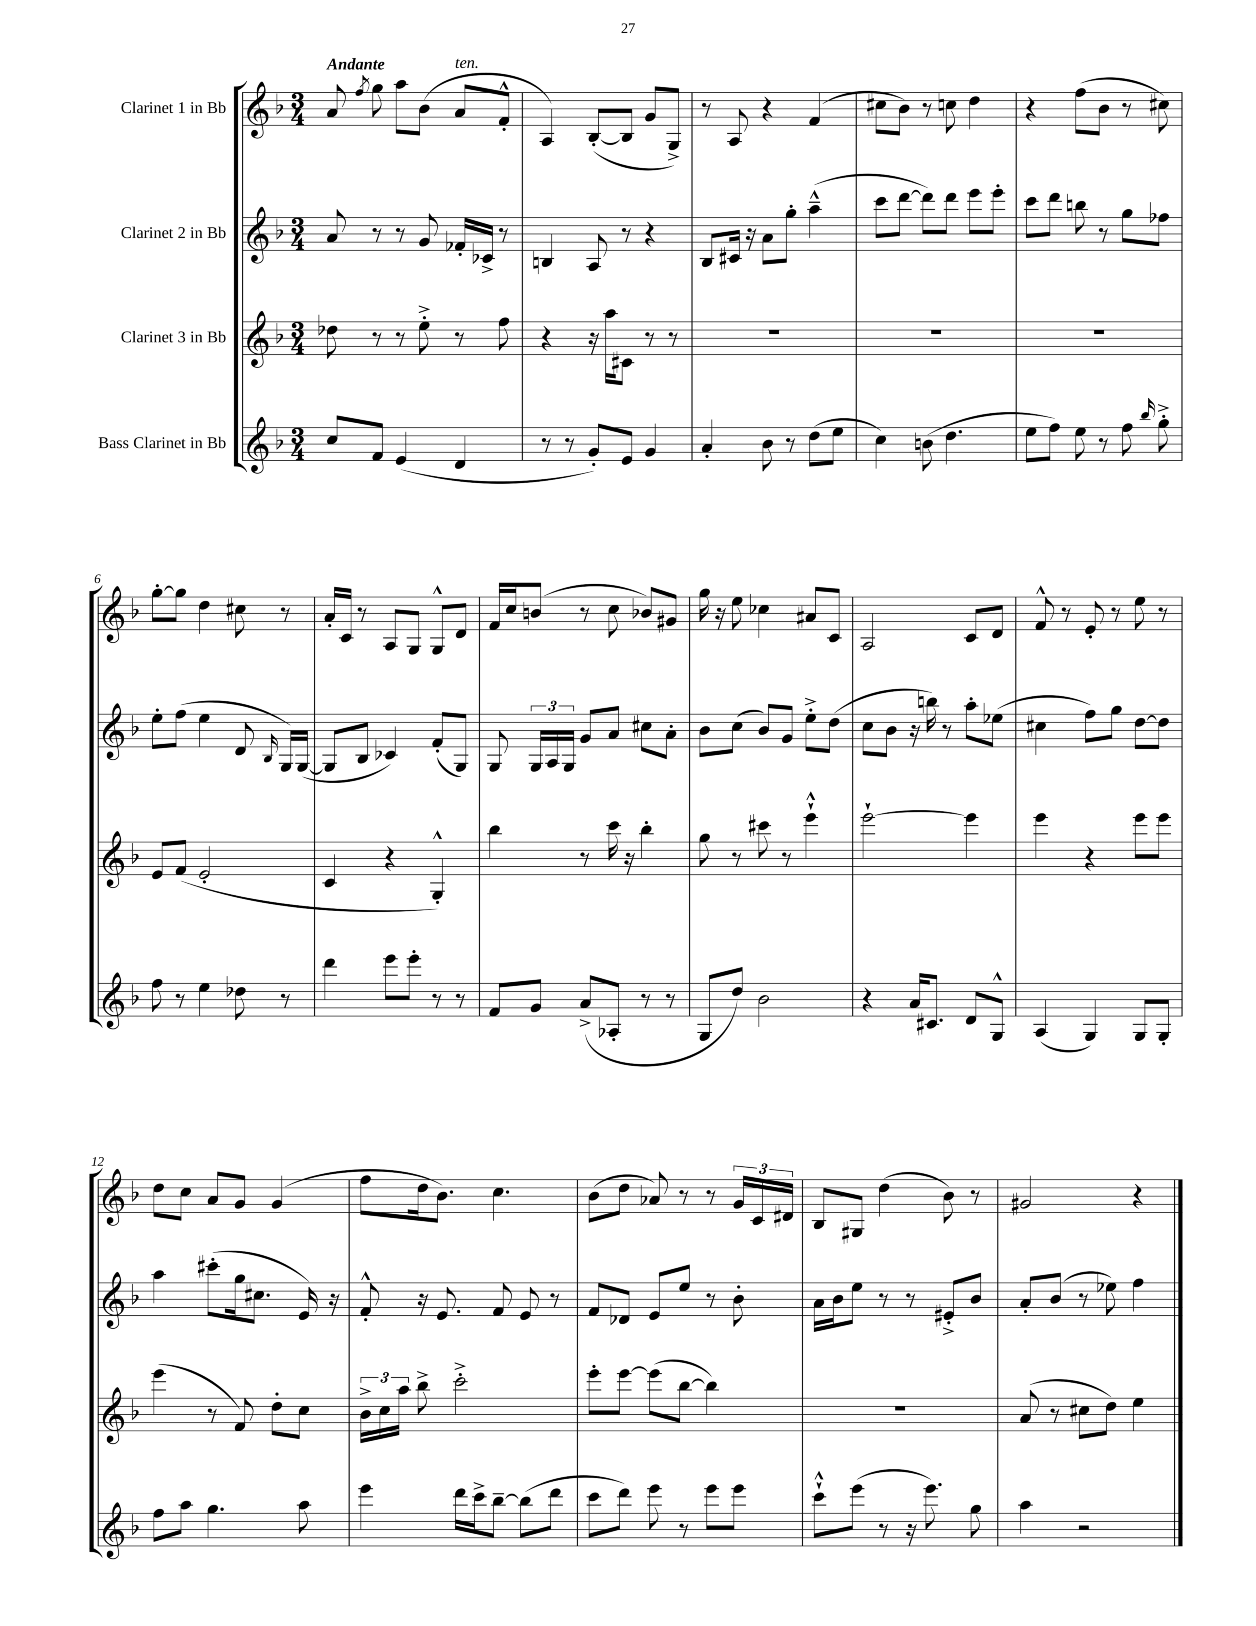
<<
\new StaffGroup <<
\new Staff = "s0" \with { instrumentName = "Clarinet 1 in Bb" } {
    \clef treble \key f \major \numericTimeSignature \time 3/4 \tempo "Andante"
    \autoBeamOff a'8 \acciaccatura { f''8 } g''8 a''8[ bes'8]( a'8[^\markup { \italic "ten." } f'8]-.-^ |
    a4) bes8[~-.( bes8] g'8[ g8]->) |
    r8 a8 r4 f'4( |
    cis''8[ bes'8]) r8 c''8 d''4 |
    r4 f''8[( bes'8] r8 cis''8) |
    g''8[~-. g''8] d''4 cis''8 r8 |
    a'16[-. c'16] r8 a8[ g8] g8[-^ d'8] |
    f'16[ c''16 b'8]( r8 c''8 bes'8[) gis'8] |
    g''16 r16 e''8 ces''4 ais'8[ c'8] |
    a2 c'8[ d'8] |
    f'8-^ r8 e'8-. r8 e''8 r8 |
    d''8[ c''8] a'8[ g'8] g'4( |
    f''8[ d''16 bes'8.]) c''4. |
    bes'8[( d''8] aes'8) r8 r8 \tuplet 3/2 { g'16[ c'16 dis'16] } |
    bes8[ gis8] d''4( bes'8) r8 |
    gis'2 r4 \bar "|." |
}
\new Staff = "s1" \with { instrumentName = "Clarinet 2 in Bb" } {
    \clef treble \key f \major \numericTimeSignature \time 3/4
    \autoBeamOff a'8 r8 r8 g'8 fes'16[-. ces'16]-> r8 |
    b4 a8 r8 r4 |
    bes8[ cis'16] r16 a'8[ g''8]-. a''4---^( |
    c'''8[ d'''8]~ d'''8[) d'''8] e'''8[ e'''8]-. |
    c'''8[ d'''8] b''8 r8 g''8[ fes''8] |
    e''8[-. f''8]( e''4 d'8 \grace { bes16 } g16[) g16]~( |
    g8[ bes8] ces'4) f'8[-.( g8]) |
    g8 \tuplet 3/2 { g16[ a16 g16] } g'8[ a'8] cis''8[ a'8]-. |
    bes'8[ c''8]( bes'8[) g'8] e''8[-.-> d''8]( |
    c''8[ bes'8] r16 b''16) r8 a''8[-. ees''8]( |
    cis''4 f''8[) g''8] d''8[~ d''8] |
    a''4 cis'''8[-.( g''16 cis''8.] e'16) r16 |
    f'8-.-^ r16 e'8. f'8 e'8 r8 |
    f'8[ des'8] e'8[ e''8] r8 bes'8-. |
    a'16[ bes'16 e''8] r8 r8 eis'8[-.-> bes'8] |
    a'8[-. bes'8]( r8 ees''8) f''4 \bar "|." |
}
\new Staff = "s2" \with { instrumentName = "Clarinet 3 in Bb" } {
    \clef treble \key f \major \numericTimeSignature \time 3/4
    \autoBeamOff des''8 r8 r8 e''8-.-> r8 f''8 |
    r4 r16 a''16[ cis'8] r8 r8 |
    R2. |
    R2. |
    R2. |
    e'8[ f'8]( e'2-. |
    c'4 r4 g4-.-^) |
    bes''4 r8 c'''16 r16 bes''4-. |
    g''8 r8 cis'''8 r8 e'''4-!-^ |
    e'''2~-! e'''4 |
    e'''4 r4 e'''8[ e'''8] |
    e'''4( r8 f'8) d''8[-. c''8] |
    \tuplet 3/2 { bes'16[-> c''16 a''16] } bes''8-> c'''2-.-> |
    e'''8[-. e'''8]~ e'''8[( bes''8]~ bes''4) |
    R2. |
    a'8( r8 cis''8[ d''8]) e''4 \bar "|." |
}
\new Staff = "s3" \with { instrumentName = "Bass Clarinet in Bb" } {
    \clef treble \key f \major \numericTimeSignature \time 3/4
    \autoBeamOff c''8[ f'8] e'4( d'4 |
    r8 r8 g'8[-.) e'8] g'4 |
    a'4-. bes'8 r8 d''8[( e''8] |
    c''4) b'8( d''4. |
    e''8[ f''8]) e''8 r8 f''8 \grace { bes''16 } g''8-.-> |
    f''8 r8 e''4 des''8 r8 |
    d'''4 e'''8[ e'''8]-. r8 r8 |
    f'8[ g'8] a'8[->( aes8]-. r8 r8 |
    g8[ d''8]) bes'2 |
    r4 a'16[ cis'8.] d'8[ g8]-^ |
    a4( g4) g8[ g8]-. |
    f''8[ a''8] g''4. a''8 |
    e'''4 d'''16[ c'''16-> bes''8]~-- bes''8[( d'''8] |
    c'''8[ d'''8]) e'''8 r8 e'''8[ e'''8] |
    c'''8[-!-^ e'''8]( r8 r16 e'''8.) g''8 |
    a''4 r2 \bar "|." |
}
>>
>>
